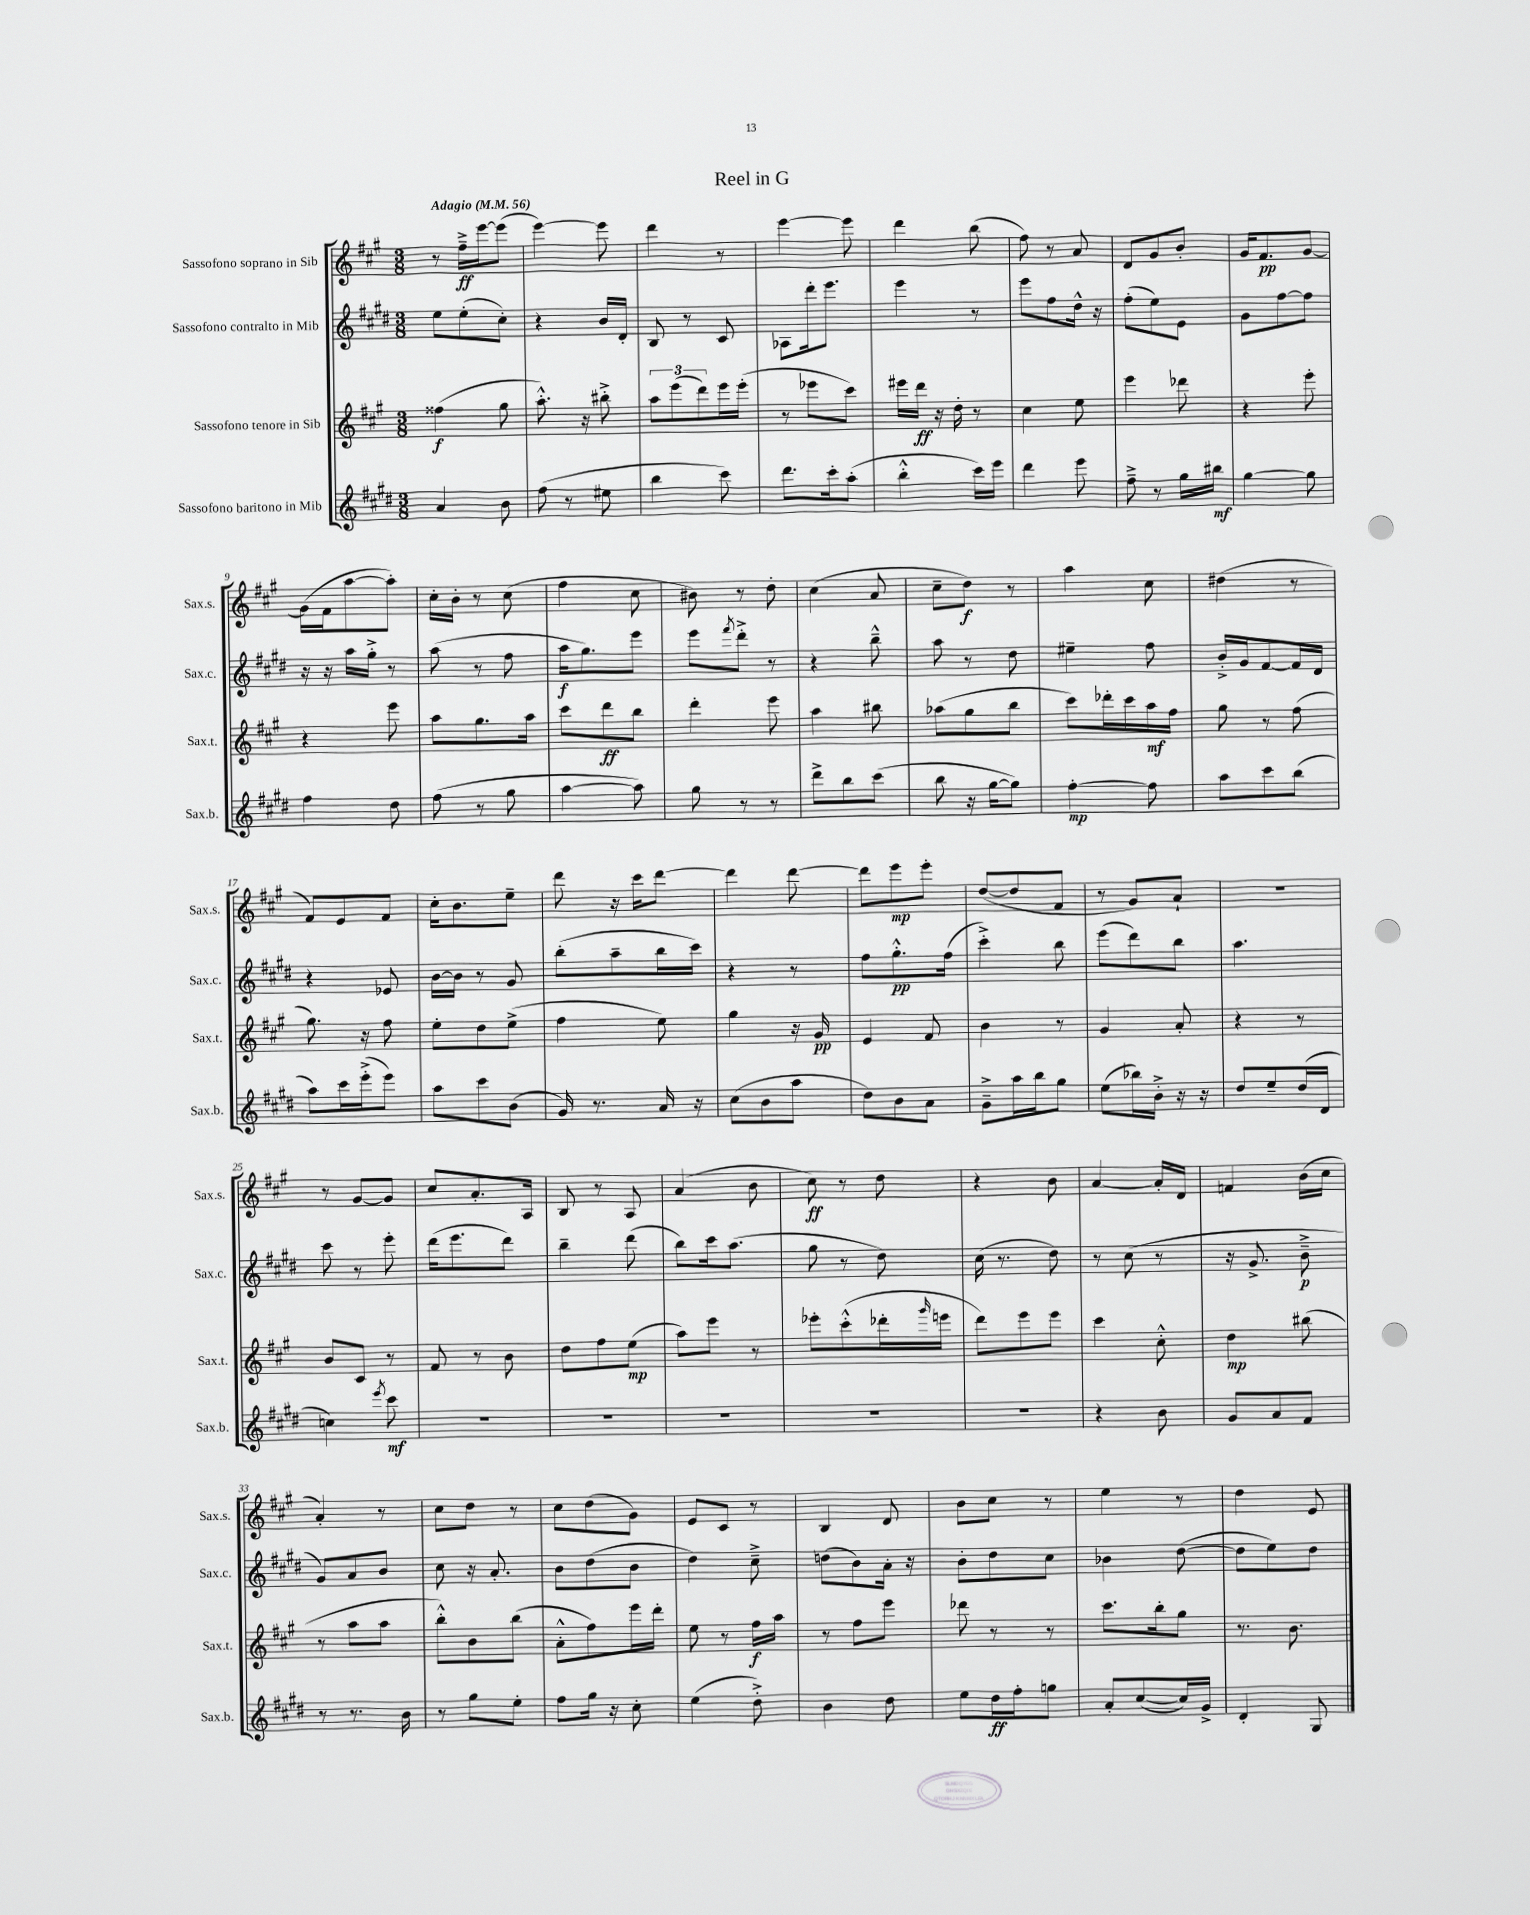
\header { title = "Reel in G" }
<<
\new StaffGroup <<
\new Staff = "s0" \with { instrumentName = "Sassofono soprano in Sib" shortInstrumentName = "Sax.s." } {
    \clef treble \key a \major \numericTimeSignature \time 3/8 \tempo "Adagio" 4 = 56
    r8 fis''16--->\ff e'''16~ e'''8( |
    e'''4~) e'''8 |
    d'''4 r8 |
    e'''4~ e'''8 |
    d'''4 b''8( |
    fis''8) r8 a'8 |
    d'8 gis'8 b'8-. |
    gis'16 fis'8.\pp gis'8~ |
    gis'16( fis'16 a''8~ a''8-.) |
    cis''16-. b'16-. r8 cis''8( |
    fis''4 cis''8 |
    bis'8) r8 d''8-. |
    cis''4( a'8 |
    cis''8-- d''8\f) r8 |
    a''4 cis''8 |
    dis''4( r8 |
    fis'8) e'8 fis'8 |
    cis''16-. b'8. e''8-- |
    d'''8 r16 cis'''16 d'''8~ |
    d'''4 d'''8~ |
    d'''8 e'''8\mp e'''8-. |
    d''8~( d''8 fis'8 |
    r8 gis'8) a'8-! |
    R4. |
    r8 gis'8~ gis'8 |
    cis''8 a'8.-. a16 |
    b8 r8 a8 |
    a'4( b'8 |
    cis''8\ff) r8 d''8 |
    r4 b'8 |
    a'4~ a'16-. d'16 |
    f'4 b'16( cis''16 |
    a'4-.) r8 |
    cis''8 d''8 r8 |
    cis''8 d''8( gis'8) |
    e'8 cis'8 r8 |
    b4 d'8 |
    b'8 cis''8 r8 |
    e''4 r8 |
    d''4 e'8 \bar "|." |
}
\new Staff = "s1" \with { instrumentName = "Sassofono contralto in Mib" shortInstrumentName = "Sax.c." } {
    \clef treble \key e \major \numericTimeSignature \time 3/8
    e''8 e''8-.( cis''8-.) |
    r4 b'16 dis'16-. |
    b8 r8 cis'8 |
    aes8 dis'''16-. e'''8. |
    e'''4 r8 |
    e'''8 fis''8 dis''16-^ r16 |
    fis''8-.( e''8) e'8 |
    gis'8 fis''8~ fis''8 |
    r16 r16 a''16 gis''16-.-> r8 |
    a''8( r8 fis''8 |
    a''16\f gis''8.) e'''8 |
    e'''8 \acciaccatura { fis'''8 } dis'''8-.-> r8 |
    r4 b''8---^ |
    a''8 r8 dis''8 |
    eis''4-- fis''8 |
    b'16-.-> gis'16 fis'8~ fis'16 dis'16 |
    r4 ees'8 |
    b'16~ b'16 r8 gis'8 |
    b''8-.( a''8-- b''16 cis'''16) |
    r4 r8 |
    fis''8 gis''8.-.-^\pp fis''16( |
    cis'''4-.->) b''8 |
    e'''8( dis'''8) b''8 |
    a''4. |
    cis'''8 r8 e'''8-. |
    dis'''16( e'''8. dis'''8) |
    b''4-- dis'''8( |
    b''8) cis'''16 a''8.( |
    gis''8 r8 dis''8) |
    cis''16( r8. dis''8) |
    r8 cis''8( r8 |
    r16 gis'8.-> b'8--->\p |
    gis'8) a'8 b'8 |
    cis''8 r16 a'8.-. |
    b'8 dis''8( b'8 |
    dis''4) cis''8---> |
    d''8( b'8) a'16-. r16 |
    b'8-. dis''8 cis''8 |
    bes'4 dis''8~( |
    dis''8 e''8) dis''8 \bar "|." |
}
\new Staff = "s2" \with { instrumentName = "Sassofono tenore in Sib" shortInstrumentName = "Sax.t." } {
    \clef treble \key a \major \numericTimeSignature \time 3/8
    fisis''4\f( gis''8 |
    a''8.-.-^) r16 bis''8-.-> |
    \tuplet 3/2 { a''8 e'''8( d'''8) } e'''16 e'''16-.( |
    r8 ees'''8 cis'''8) |
    eis'''16 d'''16\ff r16 d''16-. r8 |
    cis''4 e''8 |
    e'''4 des'''8 |
    r4 e'''8-. |
    r4 e'''8 |
    a''8 gis''8. a''16 |
    cis'''8 d'''8\ff b''8 |
    d'''4-. e'''8 |
    a''4 bis''8 |
    aes''8( gis''8 b''8 |
    cis'''8) des'''16-. cis'''16 a''16\mf fis''16 |
    gis''8 r8 fis''8( |
    gis''8.) r16 fis''8 |
    e''8-. d''8 e''8->( |
    fis''4 e''8) |
    gis''4 r16 gis'16\pp |
    e'4 fis'8 |
    b'4 r8 |
    gis'4 a'8-. |
    r4 r8 |
    b'8 cis'8 r8 |
    fis'8 r8 b'8 |
    d''8 fis''8 e''8\mp( |
    a''8) e'''8 r8 |
    ees'''8-. cis'''8-.-^( des'''16-. \grace { gis'''16 } e'''16 |
    d'''8) e'''8 e'''8 |
    cis'''4 cis''8-.-^ |
    d''4\mp bis''8( |
    r8 a''8 a''8 |
    b''8-.-^) b'8 b''8( |
    a'8-.-^ fis''8) e'''16 d'''16-. |
    e''8 r8 fis''16\f a''16 |
    r8 fis''8 e'''8 |
    des'''8 r8 r8 |
    cis'''8. b''16-. gis''8 |
    r8. b'8. \bar "|." |
}
\new Staff = "s3" \with { instrumentName = "Sassofono baritono in Mib" shortInstrumentName = "Sax.b." } {
    \clef treble \key e \major \numericTimeSignature \time 3/8
    a'4 b'8 |
    fis''8( r8 eis''8 |
    b''4 cis'''8) |
    dis'''8. cis'''16-. a''8-.( |
    b''4-.-^ cis'''16) e'''16 |
    dis'''4 e'''8 |
    fis''8---> r8 gis''16 bis''16\mf |
    gis''4~ gis''8 |
    fis''4 dis''8 |
    fis''8( r8 gis''8 |
    a''4~ a''8) |
    gis''8 r8 r8 |
    dis'''8-> b''8 cis'''8( |
    b''8 r16 gis''16~ gis''8) |
    fis''4~-.\mp fis''8 |
    a''8 cis'''8 b''8( |
    a''8) cis'''16 e'''16-.->( e'''8) |
    a''8 cis'''8 b'8( |
    gis'16) r8. a'16 r16 |
    cis''8( b'8 a''8 |
    dis''8) b'8 a'8 |
    gis'8---> a''16 b''16 gis''8 |
    e''8( bes''16) b'16-.-> r16 r16 |
    dis''8 e''8-- dis''16( dis'16 |
    c''4) \acciaccatura { e'''8 } cis'''8\mf |
    R4. |
    R4. |
    R4. |
    R4. |
    R4. |
    r4 b'8 |
    gis'8 a'8 fis'8 |
    r8 r8. b'16 |
    r8 gis''8 e''8-. |
    fis''8 gis''16 r16 cis''8-. |
    e''4( dis''8-.->) |
    b'4 dis''8 |
    e''8 dis''16\ff fis''16-. g''8 |
    a'8-. cis''8~( cis''16) gis'16-> |
    dis'4-. gis8 \bar "|." |
}
>>
>>
